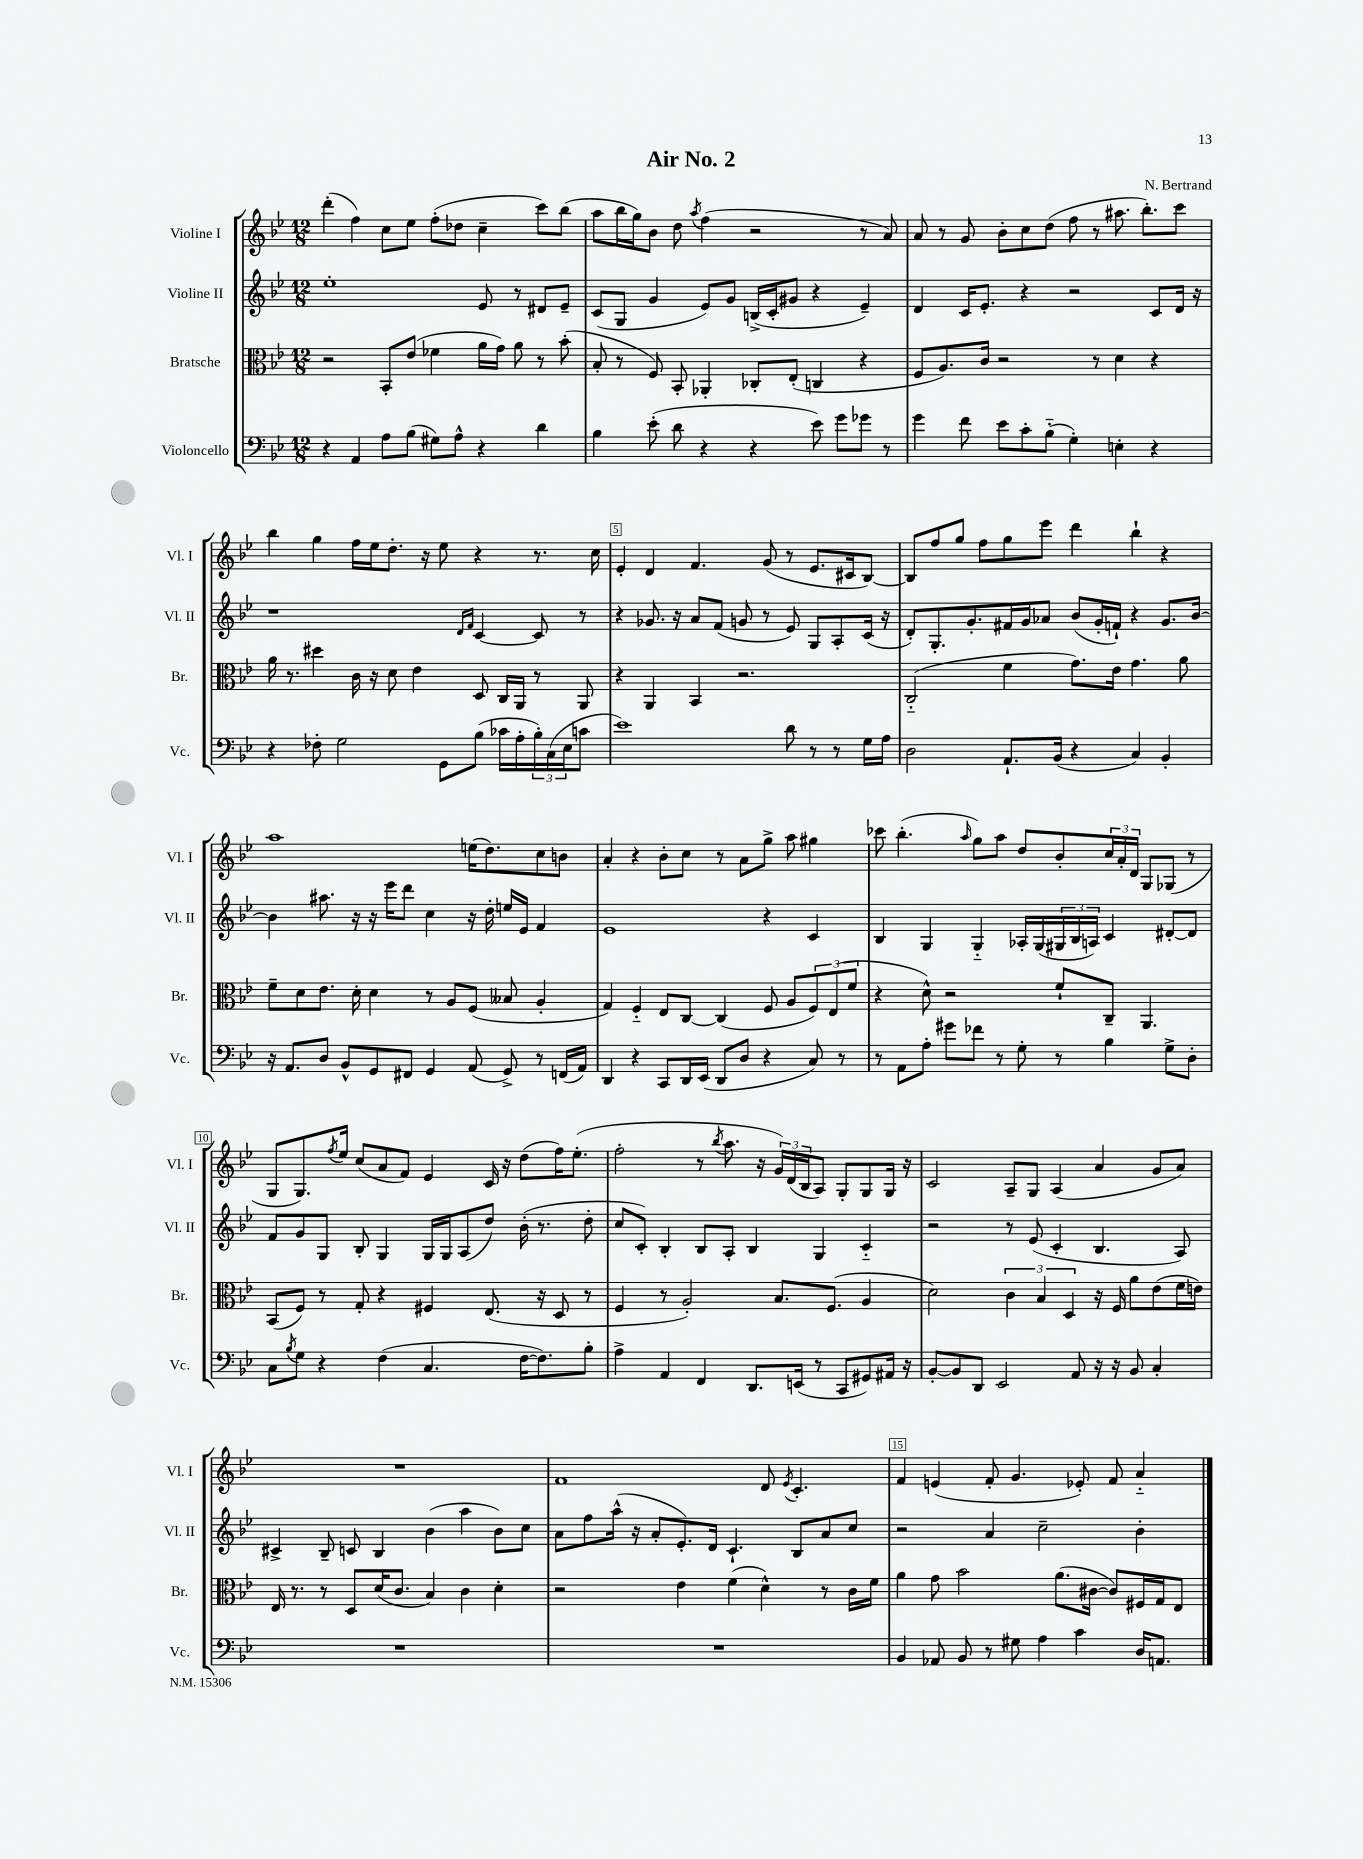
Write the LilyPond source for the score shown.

\header { title = "Air No. 2" composer = "N. Bertrand" }
<<
\new StaffGroup <<
\new Staff = "s0" \with { instrumentName = "Violine I" shortInstrumentName = "Vl. I" } {
    \clef treble \key bes \major \numericTimeSignature \time 12/8
    d'''4-.( f''4) c''8 ees''8 f''8-.( des''8 c''4-- c'''8) bes''8( |
    a''8 bes''16 g''16) bes'8 d''8 \acciaccatura { a''8 } f''4( r2 r8 a'8) |
    a'8 r8 g'8 bes'8-. c''8 d''8( f''8 r8 ais''8. bes''8.-.) c'''8 |
    bes''4 g''4 f''16 ees''16 d''8.-. r16 ees''8 r4 r8. c''16 |
    ees'4-. d'4 f'4. g'8( r8 ees'8. cis'16 bes8~) |
    bes8 f''8 g''8 f''8 g''8 ees'''8 d'''4 bes''4-! r4 |
    a''1 e''16( d''8.) c''8 b'8 |
    a'4-. r4 bes'8-. c''8 r8 a'8 g''8-> a''8 gis''4 |
    ces'''8 bes''4.-.( \grace { a''16 } g''8) a''8 d''8 bes'8-. \tuplet 3/2 { c''16 a'16-. d'16 } g8 ges8( r8 |
    g8 g8.) \acciaccatura { f''8 } ees''16 c''8( a'8 f'8) ees'4 c'16 r16 d''8( f''16) ees''8.-.( |
    f''2-. r8 \acciaccatura { bes''8 } a''8. r16 \tuplet 3/2 { g'16) d'16( bes16 } a8) g8-. g8 g16 r16 |
    c'2 a8-- g8 a4( a'4 g'8 a'8) |
    R1. |
    f'1 d'8 \acciaccatura { ees'8 } c'4.-. |
    f'4 e'4( f'8-. g'4. ees'8-.) f'8 a'4-_ \bar "|." |
}
\new Staff = "s1" \with { instrumentName = "Violine II" shortInstrumentName = "Vl. II" } {
    \clef treble \key bes \major \numericTimeSignature \time 12/8
    ees''1-. ees'8 r8 dis'8 ees'8-- |
    c'8( g8 g'4 ees'8) g'8 b16->( c'16-. gis'8 r4 ees'4--) |
    d'4 c'16 ees'8.-. r4 r2 c'8 d'16 r16 |
    r1 \grace { d'16 f'16 } c'4~ c'8 r8 |
    r4 ges'8. r16 a'8 f'8( g'8 r8 ees'8) g8 a8-. c'16( r16 |
    d'8-.) g8.-. g'8.-. fis'16 g'16 aes'8 bes'8( g'16-. f'16-!) r4 g'8. bes'16~ |
    bes'4 ais''8. r16 r16 ees'''16 d'''8 c''4 r16 d''16-. e''16 ees'16 f'4 |
    ees'1 r4 c'4 |
    bes4 g4 g4-_ aes16-. g16( \tuplet 3/2 { gis16 bes16 a16) } c'4 dis'8~-. dis'8 |
    f'8 g'8 g8 bes8-. g4 g16 g16 a8( d''8) bes'16-.( r8. d''8-. |
    c''8 c'8-.) bes4-. bes8 a8-. bes4 g4 c'4-_ |
    r2 r8 ees'8( c'4-. bes4. a8) |
    cis'4-> bes8-- c'8 bes4 bes'4( a''4 bes'8) c''8 |
    a'8 f''8 a''16-^( r16 a'8-. ees'8.-.) d'16 c'4.-! bes8 a'8 c''8 |
    r2 a'4 c''2-- bes'4-. \bar "|." |
}
\new Staff = "s2" \with { instrumentName = "Bratsche" shortInstrumentName = "Br." } {
    \clef alto \key bes \major \numericTimeSignature \time 12/8
    r2 bes,8-. ees'8( fes'4 a'16 g'16) a'8 r8 bes'8-.( |
    bes8-. r8 f8) bes,8-. aes,4-. ces8-. ees8-.( c4 r4 |
    f8 a8.) c'16 r2 r8 d'4 r4 |
    a'16 r8. dis''4 c'16 r16 d'8 ees'4 d8 c16 a,16 r8 a,8 |
    r4 a,4 bes,4 r2. |
    c2-_( f'4 g'8.) ees'16 g'4. a'8 |
    f'8-- d'8 ees'8. d'16-. d'4 r8 a8 f8( beses8 a4-. |
    g4) f4-_ ees8 c8~ c4( f8 a8 \tuplet 3/2 { f8) ees8( f'8 } |
    r4 d'8-^) r2 f'8-! c8-- a,4. |
    bes,8( f8) r8 g8-. r4 fis4 ees8.( r16 d8 r8 |
    f4 r8 a2-.) bes8. f8.( a4 |
    d'2) \tuplet 3/2 { c'4 bes4 d4 } r16 f16 a'8 ees'8( f'16 e'16) |
    ees16 r8. r8 d8 d'16( c'8. bes4) c'4 d'4-. |
    r2 ees'4 f'4( d'4-^) r8 c'16 f'16 |
    a'4 g'8 bes'2 a'8.( cis'16~ cis'8) fis16 g16 ees8 \bar "|." |
}
\new Staff = "s3" \with { instrumentName = "Violoncello" shortInstrumentName = "Vc." } {
    \clef bass \key bes \major \numericTimeSignature \time 12/8
    r4 a,4 a8 bes8( gis8) a8-^ r4 d'4 |
    bes4 ees'8-.( d'8 r4 r4 ees'8) g'8 ges'8 r8 |
    g'4 f'8 ees'8 c'8-. bes8-_( g4-.) e4-. r4 |
    r4 fes8-. g2 g,8 bes8( ces'16 a16-. \tuplet 3/2 { bes16-.) c16( ees16 } c'8 |
    ees'1) d'8 r8 r8 g16 a16 |
    d2 a,8.-! bes,16( r4 c4) bes,4-. |
    r16 a,8. d8 bes,8-^ g,8 fis,8 g,4 a,8( g,8->) r8 f,16( a,16) |
    d,4 r4 c,8 d,16 ees,16( d,8 d8 r4 c8) r8 |
    r8 a,8 a8-. gis'8 fes'8 r8 g8-. r8 bes4 g8-> d8-. |
    c8 \acciaccatura { bes8 } g8 r4 f4( c4. f16~ f8.) bes8-. |
    a4-> a,4 f,4 d,8. e,16( r8 c,8 gis,8) ais,16 r16 |
    bes,8~-. bes,8 d,8 ees,2 a,8 r16 r16 bes,8 c4-. |
    R1. |
    R1. |
    bes,4 aes,8 bes,8 r8 gis8 a4 c'4 d16 a,8. \bar "|." |
}
>>
>>
\layout { \context { \Score \override BarNumber.break-visibility = ##(#f #t #t) barNumberVisibility = #(every-nth-bar-number-visible 5) \override BarNumber.stencil = #(make-stencil-boxer 0.1 0.3 ly:text-interface::print) } }
